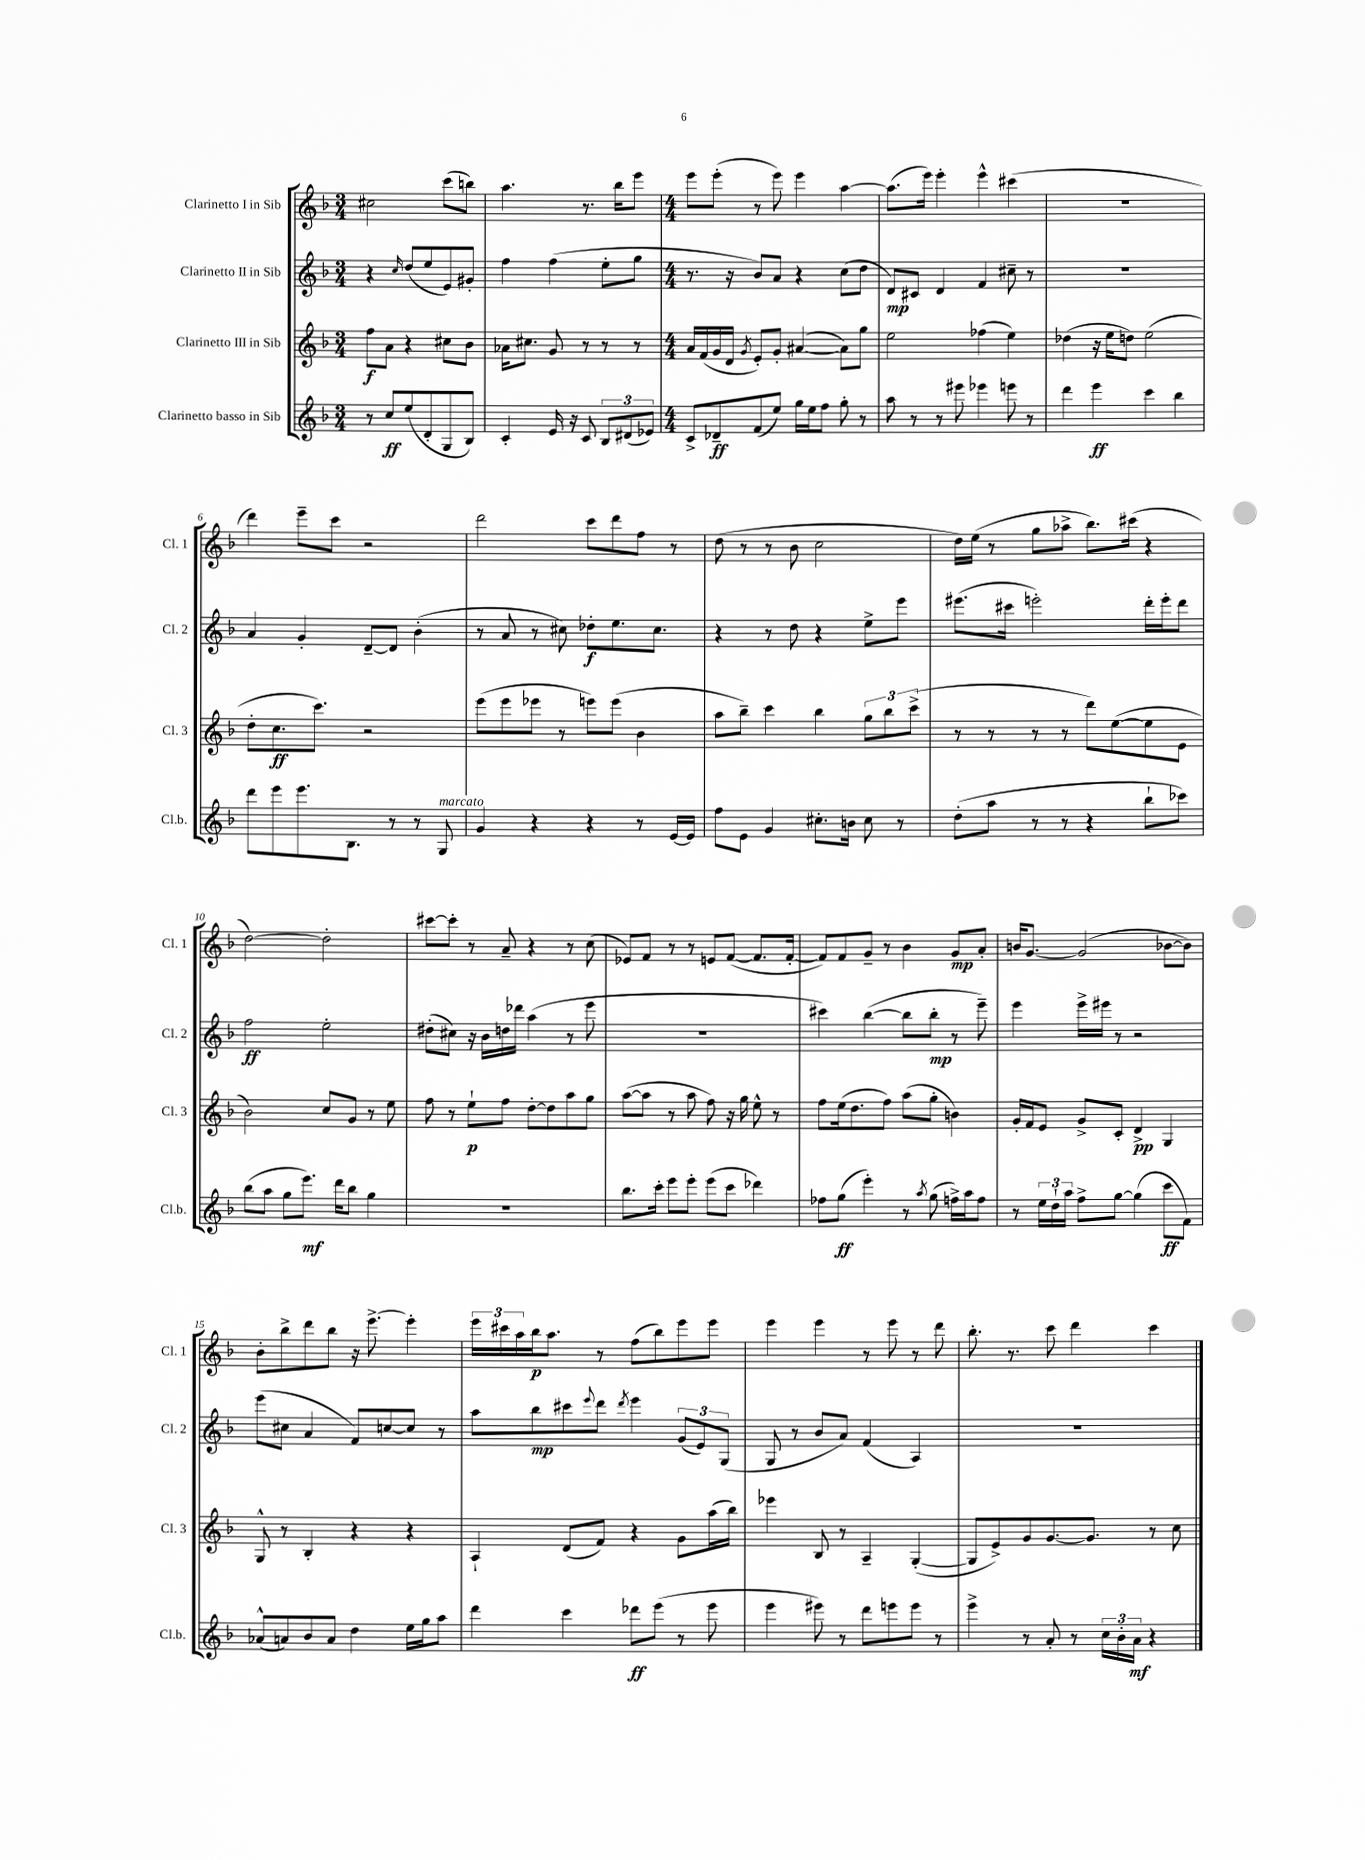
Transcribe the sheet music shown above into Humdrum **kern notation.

**kern	**dynam	**kern	**dynam	**kern	**dynam	**kern	**dynam
*part4	*part4	*part3	*part3	*part2	*part2	*part1	*part1
*staff4	*staff4	*staff3	*staff3	*staff2	*staff2	*staff1	*staff1
*I"Clarinetto basso in Sib	*	*I"Clarinetto III in Sib	*	*I"Clarinetto II in Sib	*	*I"Clarinetto I in Sib	*
*I'Cl.b.	*	*I'Cl. 3	*	*I'Cl. 2	*	*I'Cl. 1	*
*clefG2	*	*clefG2	*	*clefG2	*	*clefG2	*
*k[b-]	*	*k[b-]	*	*k[b-]	*	*k[b-]	*
*M3/4	*	*M3/4	*	*M3/4	*	*M3/4	*
=1	=1	=1	=1	=1	=1	=1	=1
8r	.	8ff\L	f	4r	.	2cc#X\	.
8cc/L	ff	8a\J	.	.	.	.	.
.	.	.	.	16qqcc/	.	.	.
(8ee/	.	4r	.	(8dd/L	.	.	.
8d'/	.	.	.	8ee/	.	.	.
8G/	.	8cc#X\L	.	8e/)	.	(8ccc\L	.
8B-/J)	.	8b-\J	.	8g#X'/J	.	8bbn\J)	.
=2	=2	=2	=2	=2	=2	=2	=2
4c'/	.	16a-X\KL	.	4ff\	.	4.aa\	.
.	.	8.cc#X\J	.	.	.	.	.
16e/	.	8g/	.	(4ff\	.	.	.
16r	.	.	.	.	.	.	.
8c/	.	8r	.	.	.	8.r	.
12B-/L	.	8r	.	8ee'\L	.	.	.
.	.	.	.	.	.	16bb-\KL	.
(12d#X/	.	.	.	.	.	.	.
.	.	8r	.	8gg\J	.	8eee\J	.
12e-X/J)	.	.	.	.	.	.	.
=3	=3	=3	=3	=3	=3	=3	=3
*M4/4	*	*M4/4	*	*M4/4	*	*M4/4	*
8c^/L	.	16a/LL	.	8.r	.	8eee\L	.
.	.	(16f/	.	.	.	.	.
8d-X~/	ff	16g/	.	.	.	(8eee'\J	.
.	.	16d/JJ	.	16r	.	.	.
.	.	8qg/	.	.	.	.	.
(8f/	.	8e'/L)	.	8b-/L)	.	8r	.
8ee/J)	.	8g'/J	.	8a/J	.	8eee\)	.
16gg\LL	.	([4a#X/	.	4r	.	4eee\	.
16ee\J	.	.	.	.	.	.	.
8ff\J	.	.	.	.	.	.	.
8gg'\	.	8a#\L])	.	(8cc\L	.	[4aa\	.
8r	.	8gg\J	.	8dd\J	.	.	.
=4	=4	=4	=4	=4	=4	=4	=4
8aa\	.	2ee\	.	8d/L)	mp	(8.aa\L]	.
8r	.	.	.	8c#X/J	.	.	.
.	.	.	.	.	.	16eee\Jk)	.
8r	.	.	.	4d/	.	4eee'\	.
8eee#X\	.	.	.	.	.	.	.
4eee-X\	.	(4ff-X\	.	4f/	.	4eee^^\	.
8eeen\	.	4ee\)	.	8cc#X~\	.	(4ccc#X\	.
8r	.	.	.	8r	.	.	.
=5	=5	=5	=5	=5	=5	=5	=5
4ddd\	.	(4dd-X\	.	1r	.	1r	.
4eee\	ff	16r	.	.	.	.	.
.	.	16ee\KL	.	.	.	.	.
.	.	8ddn\J)	.	.	.	.	.
4ccc\	.	(2ee\	.	.	.	.	.
4bb-\	.	.	.	.	.	.	.
!!LO:LB:g=z
=6	=6	=6	=6	=6	=6	=6	=6
8ddd\L	.	8dd'\L	.	4a/	.	4ddd\)	.
8eee\	.	8.cc\	ff	.	.	.	.
8.eee\	.	.	.	4g'/	.	8eee~\L	.
.	.	8.ccc\J)	.	.	.	.	.
.	.	.	.	.	.	8ccc\J	.
8.B-\J	.	.	.	.	.	.	.
.	.	2r	.	[8d~/L	.	2r	.
8r	.	.	.	8d/J]	.	.	.
8r	.	.	.	(4b-'\	.	.	.
!LO:TX:a:i:t=marcato	!	!	!	!	!	!	!
8G/	.	.	.	.	.	.	.
=7	=7	=7	=7	=7	=7	=7	=7
4g/	.	(8eee\L	.	8r	.	2ddd\	.
.	.	8eee\	.	8a/	.	.	.
4r	.	8eee-X\J	.	8r	.	.	.
.	.	8r	.	8cc#X\)	.	.	.
4r	.	8eeen\L)	.	8dd-X'\L	f	8ccc\L	.
.	.	(8eee\J	.	8.ee\	.	8ddd\	.
8r	.	4b-\	.	.	.	8ff\J	.
.	.	.	.	8.cc#\J	.	.	.
[16e/LL	.	.	.	.	.	8r	.
16e/JJ]	.	.	.	.	.	.	.
=8	=8	=8	=8	=8	=8	=8	=8
8ff\L	.	8aa\L	.	4r	.	(8dd\	.
8e\J	.	8bb-~\J)	.	.	.	8r	.
4g/	.	4ccc\	.	8r	.	8r	.
.	.	.	.	8dd\	.	8b-\	.
8.cc#X'\L	.	4bb-\	.	4r	.	2cc\	.
16bn\Jk	.	.	.	.	.	.	.
8cc#\	.	12gg\L	.	8ee^\L	.	.	.
.	.	12bb-\	.	.	.	.	.
8r	.	.	.	8eee\J	.	.	.
.	.	(12ccc^\J	.	.	.	.	.
=9	=9	=9	=9	=9	=9	=9	=9
(8dd'\L	.	8r	.	(8.eee#X\L	.	16dd\LL)	.
.	.	.	.	.	.	(16ee\JJ	.
8aa\J	.	8r	.	.	.	8r	.
.	.	.	.	16ccc#X\Jk	.	.	.
8r	.	8r	.	2eeen'\)	.	8gg\L	.
8r	.	8r	.	.	.	8aa-X^\J	.
4r	.	8ddd\L)	.	.	.	8.bb-\L)	.
.	.	([8ee\	.	.	.	.	.
.	.	.	.	.	.	(16ccc#X\Jk	.
8bb-`\L	.	8ee\]	.	16ddd'\LL	.	4r	.
.	.	.	.	16eee'\J	.	.	.
8ccc-X\J)	.	8e\J	.	8ddd\J	.	.	.
!!LO:LB:g=z
=10	=10	=10	=10	=10	=10	=10	=10
(8bb-\L	.	2b-\)	.	2ff\	ff	[2dd\)	.
8aa\J	.	.	.	.	.	.	.
8gg\L	.	.	.	.	.	.	.
8.eee\J)	mf	.	.	.	.	.	.
.	.	8cc/L	.	2ee'\	.	2dd'\]	.
16ddd\KL	.	.	.	.	.	.	.
8bb-\J	.	8g/J	.	.	.	.	.
4gg\	.	8r	.	.	.	.	.
.	.	8ee\	.	.	.	.	.
=11	=11	=11	=11	=11	=11	=11	=11
1r	.	8ff\	.	(8dd#X'\L	.	[8ccc#X\L	.
.	.	8r	.	8cc#X\J)	.	8ccc#'\J]	.
.	.	8ee`\L	p	16r	.	8r	.
.	.	.	.	16b-\LL	.	.	.
.	.	8ff\J	.	16ddn\	.	8a~/	.
.	.	.	.	16ddd-X\JJ	.	.	.
.	.	[8dd'\L	.	(4aa\	.	4r	.
.	.	8dd\]	.	.	.	.	.
.	.	8aa\	.	8r	.	8r	.
.	.	8gg\J	.	8eee\	.	(8cc\	.
=12	=12	=12	=12	=12	=12	=12	=12
8.bb-\L	.	([8aa\L	.	1r	.	8e-X/L)	.
.	.	8aa\J]	.	.	.	8f/J	.
16ccc'\Jk	.	.	.	.	.	.	.
8eee\L	.	8r	.	.	.	8r	.
8eee'\J	.	8aa\	.	.	.	8r	.
(8eee\L	.	8ff\)	.	.	.	8en/L	.
8ccc\J	.	16r	.	.	.	([8f/J	.
.	.	16gg\	.	.	.	.	.
4ddd-X\)	.	8ee^^\	.	.	.	8.f/L]	.
.	.	8r	.	.	.	.	.
.	.	.	.	.	.	[16f'/Jk	.
=13	=13	=13	=13	=13	=13	=13	=13
8ff-X\L	.	8ff\L	.	4ccc#X\)	.	8f/L])	.
(8gg\J	ff	(16ee\k	.	.	.	8f/	.
.	.	8.dd\	.	.	.	.	.
4eee'\)	.	.	.	([4bb-\	.	8g~/J	.
.	.	8ff\J)	.	.	.	8r	.
8r	.	(8aa\L	.	8bb-\L]	.	4b-\	.
8qaa/	.	.	.	.	.	.	.
(8gg\	.	8gg'\J	.	8bb-'\J	mp	.	.
16ffn^\LL)	.	4bn\)	.	8r	.	8g/L	mp
16aa\J	.	.	.	.	.	.	.
8ff\J	.	.	.	8eee~\)	.	8a'/J	.
=14	=14	=14	=14	=14	=14	=14	=14
8r	.	16g'/LL	.	4eee\	.	16bn/KL	.
.	.	16f/J	.	.	.	[8.g/J	.
24ee\LL	.	8e/J	.	.	.	.	.
24dd`\	.	.	.	.	.	.	.
24aa\JJ	.	.	.	.	.	.	.
8ff^\L	.	8g^/L	.	16eee^\LL	.	(2g/]	.
.	.	.	.	16eee#X\JJ	.	.	.
[8gg\J	.	8c'/J	.	8r	.	.	.
(4gg\]	.	4d^/	pp	2r	.	.	.
8ccc\L	ff	4G/	.	.	.	[8b-X\L	.
8f\J)	.	.	.	.	.	8b-\J])	.
!!LO:LB:g=z
=15	=15	=15	=15	=15	=15	=15	=15
(8a-X^^/L	.	8G^^/	.	(8eee\L	.	8b-'\L	.
8an/)	.	8r	.	8cc#X\J	.	8bb-^\	.
8b-/	.	4B-'/	.	4a/	.	8ddd\	.
8a/J	.	.	.	.	.	8bb-\J	.
4dd\	.	4r	.	8f/L)	.	16r	.
.	.	.	.	.	.	[8.eee^\	.
.	.	.	.	[8ccn/	.	.	.
16ee\LL	.	4r	.	8cc/J]	.	4eee'\]	.
16gg\J	.	.	.	.	.	.	.
8aa\J	.	.	.	8r	.	.	.
=16	=16	=16	=16	=16	=16	=16	=16
4ddd\	.	4A`/	.	8aa\L	.	24eee\LL	.
.	.	.	.	.	.	24ccc#X\	.
.	.	.	.	.	.	24aa\	.
.	.	.	.	8bb-\	mp	16bb-\J	p
.	.	.	.	.	.	8.aa\J	.
4ccc\	.	(8d/L	.	8ccc#X\	.	.	.
.	.	.	.	8qqeee/	.	.	.
.	.	8f/J)	.	8ddd\J	.	8r	.
.	.	.	.	8qddd/	.	.	.
8ddd-X\L	ff	4r	.	4eee\	.	(8ff\L	.
(8eee\J	.	.	.	.	.	8bb-\)	.
8r	.	8g\L	.	(12g/L	.	8eee\	.
.	.	.	.	12e/)	.	.	.
8eee\	.	(16aa\L	.	.	.	8eee\J	.
.	.	.	.	(12G/J	.	.	.
.	.	16bb-\JJ)	.	.	.	.	.
=17	=17	=17	=17	=17	=17	=17	=17
4eee\	.	4eee-X\	.	8G/	.	4eee\	.
.	.	.	.	8r	.	.	.
8eee#X\)	.	8B-/	.	8b-/L	.	4eee\	.
8r	.	8r	.	8a/J)	.	.	.
8ddd\L	.	4A~/	.	(4f/	.	8r	.
8eeen\	.	.	.	.	.	8eee\	.
8eee\J	.	([4G'/	.	4A/)	.	8r	.
8r	.	.	.	.	.	8ddd\	.
=18	=18	=18	=18	=18	=18	=18	=18
4eee^\	.	8G/L]	.	1r	.	8.bb-'\	.
.	.	8e^/)	.	.	.	.	.
.	.	.	.	.	.	8.r	.
8r	.	8g/	.	.	.	.	.
8a'/	.	[8.g/	.	.	.	8ccc\	.
8r	.	.	.	.	.	4ddd\	.
.	.	8.g/J]	.	.	.	.	.
24cc\LL	.	.	.	.	.	.	.
24b-'\	.	.	.	.	.	.	.
24a\JJ	mf	.	.	.	.	.	.
4r	.	8r	.	.	.	4ccc\	.
.	.	8cc\	.	.	.	.	.
==	==	==	==	==	==	==	==
*-	*-	*-	*-	*-	*-	*-	*-
